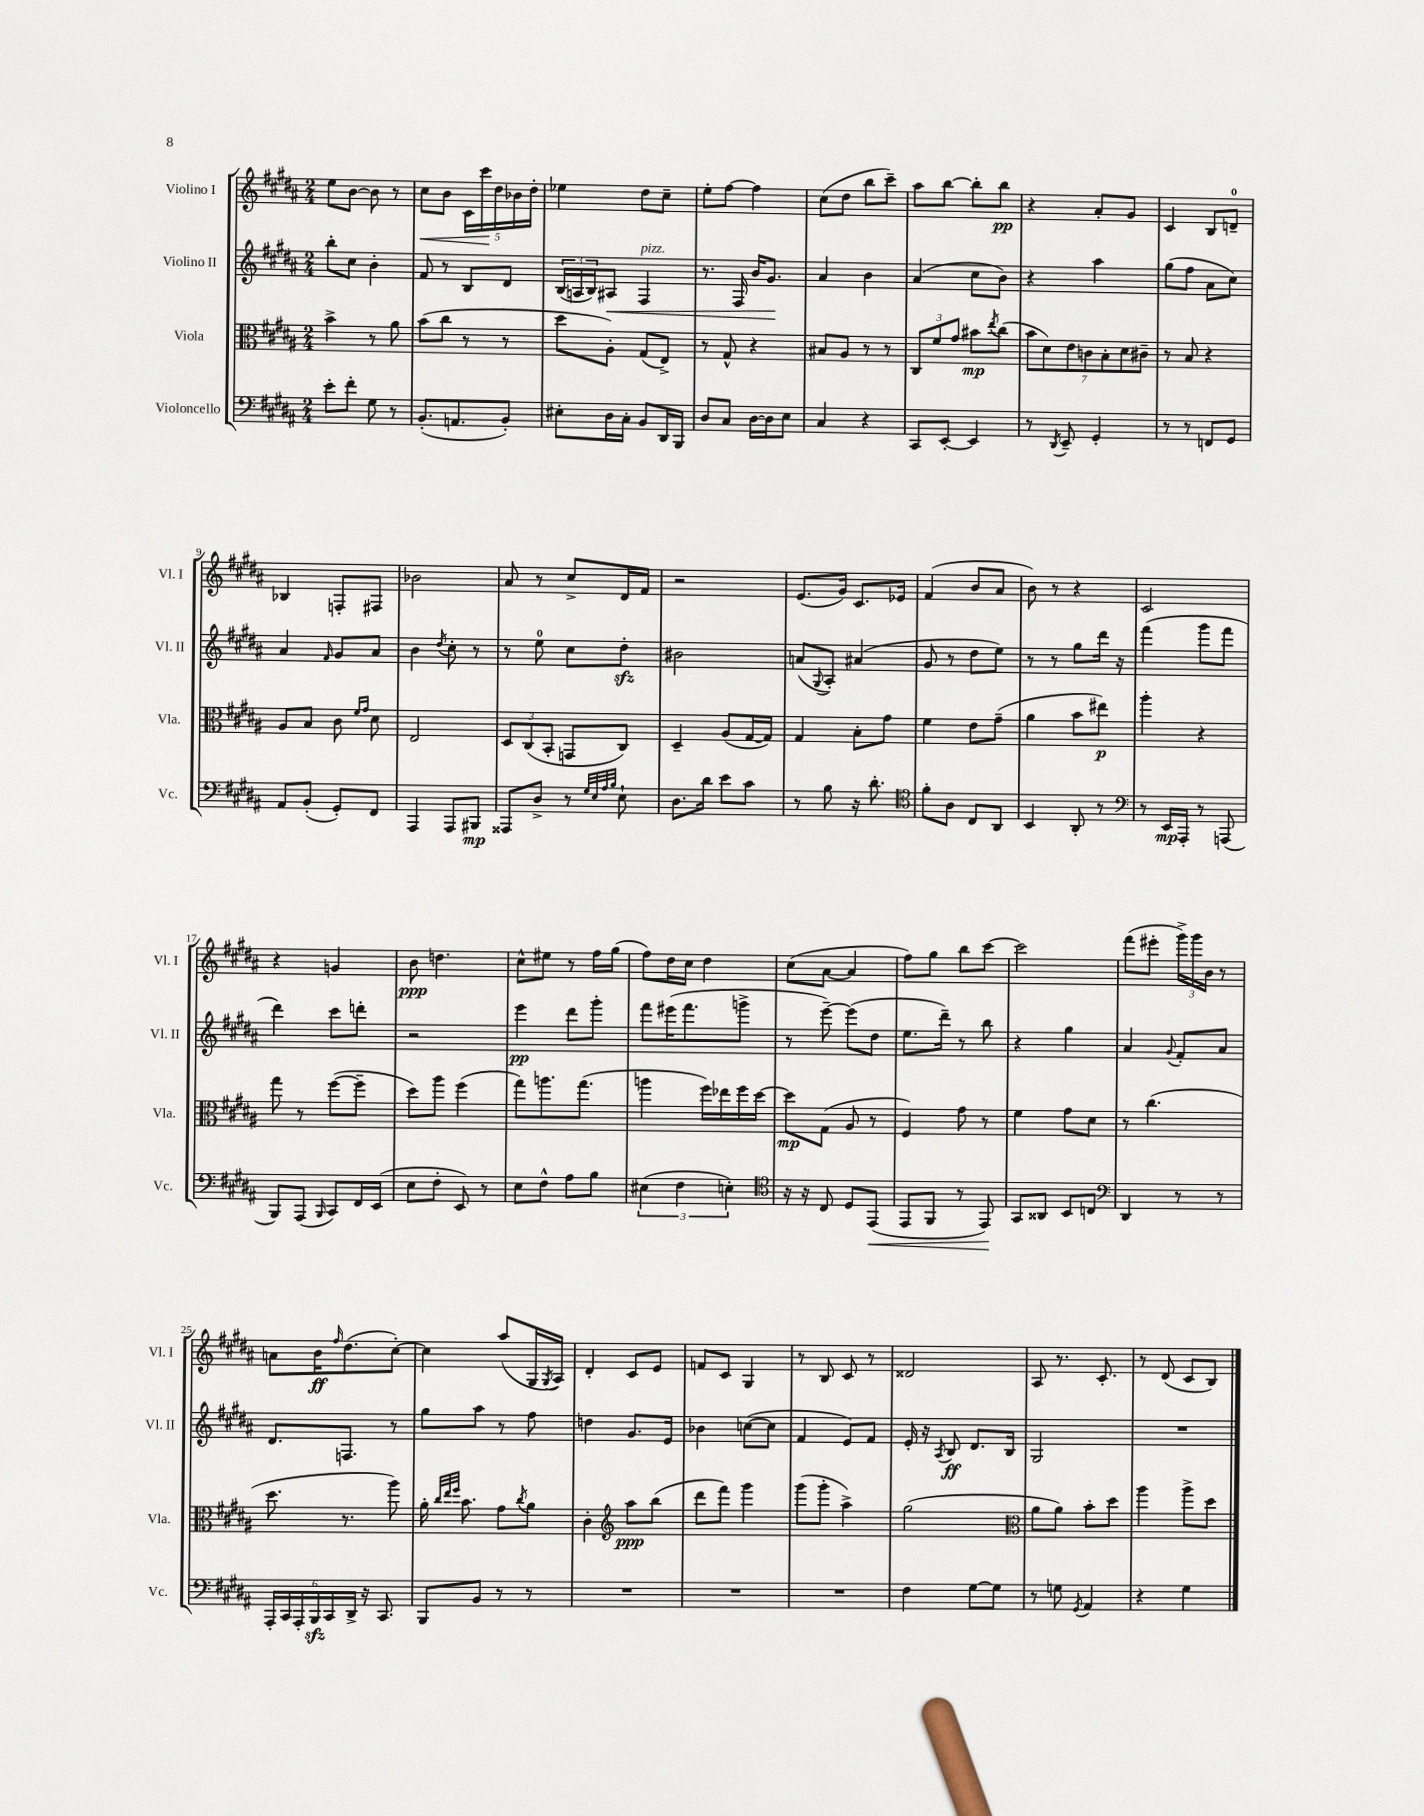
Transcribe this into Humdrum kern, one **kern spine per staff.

**kern	**kern	**kern	**kern
*staff4	*staff3	*staff2	*staff1
*clefF4	*clefC3	*clefG2	*clefG2
*k[f#c#g#d#a#]	*k[f#c#g#d#a#]	*k[f#c#g#d#a#]	*k[f#c#g#d#a#]
*M2/4	*M2/4	*M2/4	*M2/4
8e'	4b^	8bb'	8ee
8f#'	.	8cc#	[8b
8G#	8r	4b'	8b]
8r	8a#	.	8r
=	=	=	=
(8.BB'	(8b	8f#	8cc#
.	8cc#	8r	8b
8.AA	.	.	.
.	8r	8B	20c#
.	.	.	20ccc#
.	.	.	20dd#
8BB')	8r	8d#	.
.	.	.	20b-
.	.	.	20dd#'
=	=	=	=
8E#'	8dd#	(24B	4ee-
.	.	24A	.
.	.	24B)	.
16D#	8A#')	8A#	.
16C#'	.	.	.
8BB	(8G#	4F#	8dd#
16DD#	8E^)	.	8cc#~
16BBB	.	.	.
=	=	=	=
8D#	8r	8.r	8ee'
8C#	8G#^^	.	[8ff#
.	.	16F#	.
[16D#	4r	16b	4ff#]
16D#]	.	8.g#	.
8E	.	.	.
=	=	=	=
4C#	8B#	4a#	(8cc#
.	8A#	.	8dd#
4r	8r	4b	8bb
.	8r	.	8ccc#~)
=	=	=	=
8CC#	12C#	(4a#	8aa#
.	12f#	.	.
[8EE'	.	.	[8bb
.	12g#	.	.
4EE]	8b#	8cc#	8bb']
.	8qee	.	.
.	(8cc#	8b)	8bb
=	=	=	=
8r	14b	4r	4r
.	14d#)	.	.
8qDD#	.	.	.
8EE~	.	.	.
.	14e	.	.
.	14c	.	.
4GG#'	.	4aa#	8a#'
.	14B'	.	.
.	14d#	.	.
.	.	.	8g#
.	14c#~	.	.
=	=	=	=
8r	8r	(8gg#	4c#
8r	8B	8ff#	.
8FF	4r	8a#	8B
8GG#	.	8cc#)	8d~
=	=	=	=
8AA#	8A#	4a#	4B-
(8BB'	8B	.	.
.	.	16qqf#	.
8GG#')	8c#	8g#	8F'
.	16qqf#	.	.
.	16qqg#	.	.
8FF#	8d#	8a#	8F#
=	=	=	=
4AAA#	2E	4b	2b-
.	.	8qdd#	.
8AAA#	.	8cc#'	.
8BBB#	.	8r	.
=	=	=	=
8AAA##	12D#	8r	8a#
.	(12C#	.	.
8D#^	.	8ee	8r
.	12BB'	.	.
8r	8GG	8cc#	8cc#^
32qqG#	.	.	.
32qqE	.	.	.
32qqA#	.	.	.
32qqB	.	.	.
8E`	8C#)	8dd#'	16d#
.	.	.	16f#
=	=	=	=
8.D#	4D#~	2b#	2r
16d#	.	.	.
8e	(8A#	.	.
8c#	[16G#	.	.
.	16G#])	.	.
=	=	=	=
8r	4G#	(8a	(8.e
.	.	8qqG#	.
8B	.	8A#')	.
.	.	.	16g#)
16r	8B'	(4a#	8.c#
8.d#'	.	.	.
.	8g#	.	.
.	.	.	16e-
=	=	=	=
*clefC4	*	*	*
8f#'	4f#	8g#	(4f#
8A#	.	8r	.
8C#	8e	8dd#	8b
8AA#	(8g#~	8ee)	8a#
=	=	=	=
4BB	4a#	8r	8b)
.	.	8r	8r
8AA#'	8b	8gg#	4r
8r	8ee#)	16ddd#	.
.	.	16r	.
=	=	=	=
*clefF4	*	*	*
8r	4aa#'	(4fff#	2c#
16EE	.	.	.
16AAA#'	.	.	.
8r	4r	8ggg#	.
(8AAA	.	8fff#	.
=	=	=	=
8BBB)	8gg#	4ddd#)	4r
(8AAA#	8r	.	.
16qqBBB	.	.	.
8CC#)	([8ff#	8ccc#	4g
16FF#	8ff#~]	8ddd'	.
(16EE	.	.	.
=	=	=	=
8E	8dd#)	2r	8b
8F#'	8aa#	.	4.dd
8EE)	(4ff#	.	.
8r	.	.	.
=	=	=	=
8E	8gg#)	4eee	8cc#^^
8F#^^	8.aa	.	8ee#
8A#	.	8ddd#	8r
.	(8.gg#	.	.
8B	.	8ggg#'	16ff#
.	.	.	(16gg#
=	=	=	=
(6E#	4aa	8fff#	8ff#)
.	.	(16eee#	16dd#
6F#	.	.	.
.	.	8.fff#	16cc#
.	16ff#)	.	4dd#
.	16ee-	.	.
6E')	.	.	.
.	16ff#	8ggg^	.
.	[16dd#	.	.
=	=	=	=
*clefC4	*	*	*
16r	8dd#]	8r	(8cc#
16r	.	.	.
8C#	(8G#	[8eee~)	[8a#
8D#	8A#	(8eee]	4a#]
(8EE	8r	8dd#	.
=	=	=	=
8EE	4F#)	8.ee	8ff#)
8FF#	.	.	8gg#
.	.	16ddd#~)	.
8r	8g#	8r	8bb
8EE)	8r	8bb	[8ccc#
=	=	=	=
8GG#	4f#	4r	2ccc#]
8AA##	.	.	.
8BB	8g#	4gg#	.
8C	8d#	.	.
=	=	=	=
*clefF4	*	*	*
4DD#	8r	4a#	(8fff#
.	(4.cc#	.	8eee#'
.	.	8qqg#	.
8r	.	8f#'	24ggg#^)
.	.	.	24ggg#
.	.	.	24b
8r	.	8a#	8r
=	=	=	=
24AAA#'	8.dd#	8.d#	8a
24CC#	.	.	.
24AAA#'	.	.	.
24BBB	.	.	16b
24CC#	.	.	.
.	.	.	16qqff#
.	8.r	8.F	(8.dd#
24DD#^	.	.	.
16r	.	.	.
8.CC#	.	.	.
.	8aa#)	8r	[8cc#')
=	=	=	=
8BBB	16a#'	8gg#	4cc#]
.	32qqcc#	.	.
.	32qqee	.	.
.	32qqff#	.	.
.	8.b	.	.
8BB	.	8aa#	.
8r	8g#	8r	(8aa#
.	8qcc#	.	.
8r	8a#	8ff#	16G#
.	.	.	8qG#
.	.	.	16A#)
=	=	=	=
2r	4c#'	4dd	4d#'
*	*clefG2	*	*
.	8aa#	8.g#	8c#
.	(8bb	.	8e
.	.	16e	.
=	=	=	=
2r	8ddd#	4b-	8f
.	8fff#)	.	8c#
.	4ggg#	([8cc	4G#
.	.	8cc]	.
=	=	=	=
2r	(8ggg#	4f#	8r
.	8ggg#'	.	8B
.	4aa#^)	8e)	8c#
.	.	8f#	8r
=	=	=	=
4F#	(2gg#	16e'	2d##
.	.	16r	.
.	.	8qA#	.
.	.	8B	.
[8G#	.	8.d#	.
8G#]	.	.	.
.	.	16B	.
=	=	=	=
*	*clefC3	*	*
8r	8a#	2G#	8A#
8G	8a#)	.	8.r
8qGG#	.	.	.
4AA#	8b'	.	.
.	.	.	8.c#'
.	8dd#	.	.
=	=	=	=
4r	4aa#	2r	8r
.	.	.	(8d#
4G#	8aa#^	.	8c#
.	8dd#	.	8B)
==	==	==	==
*-	*-	*-	*-
